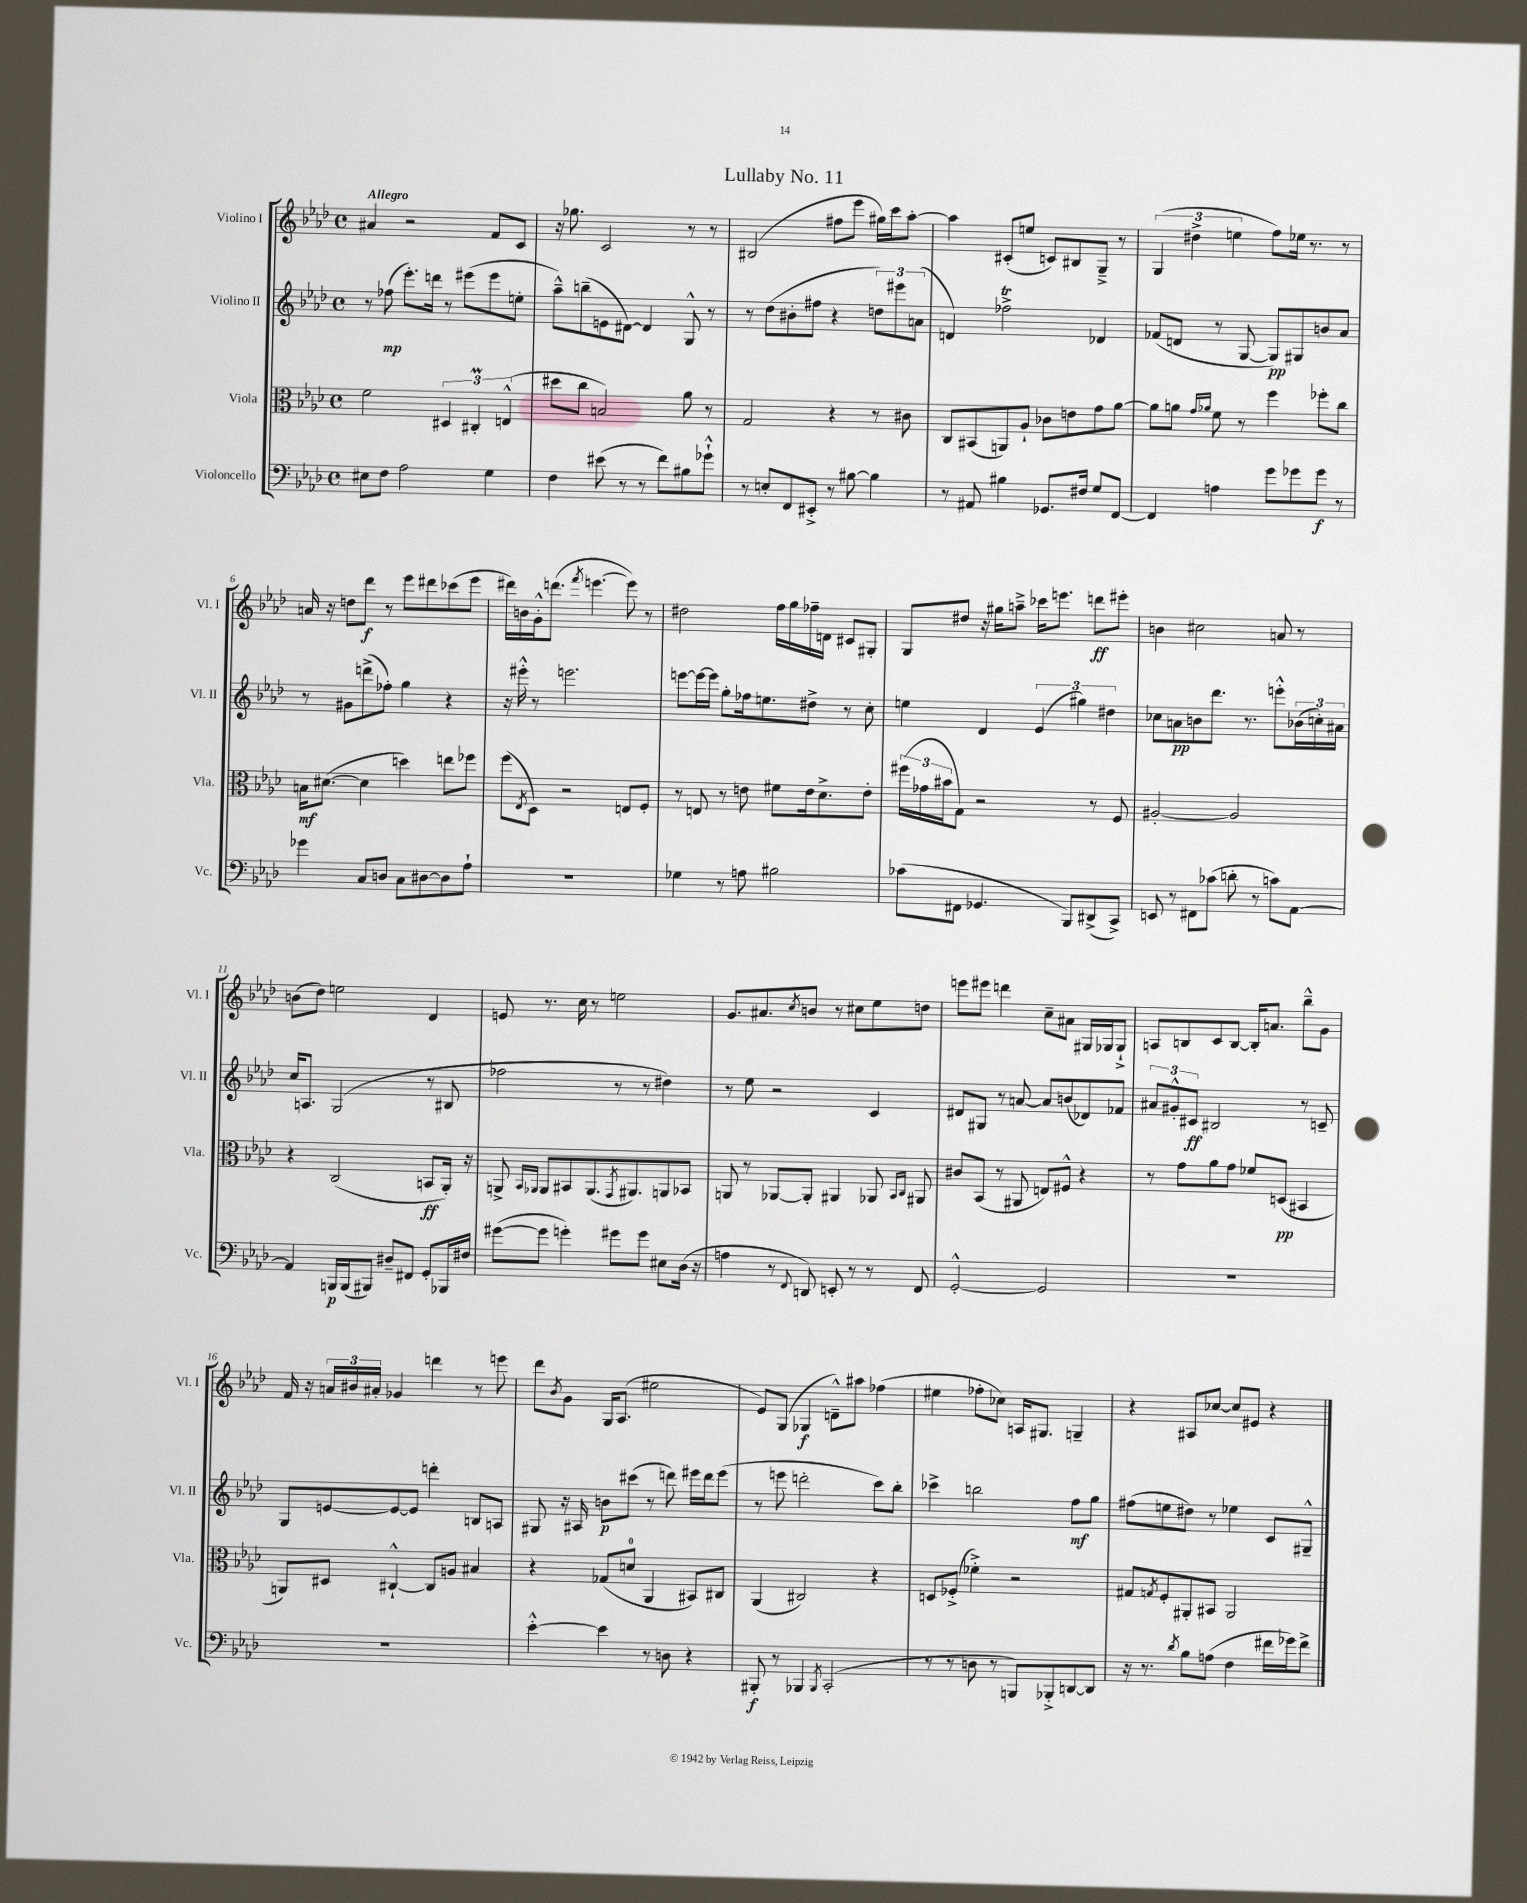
\header { title = "Lullaby No. 11" }
<<
\new StaffGroup <<
\new Staff = "s0" \with { instrumentName = "Violino I" shortInstrumentName = "Vl. I" } {
    \clef treble \key aes \major \defaultTimeSignature \time 4/4 \tempo "Allegro"
    ais'4 r2 f'8 c'8 |
    r16 ges''8. c'2 r8 r8 |
    bis2( fis''8 ees'''8 gis''16) c'''16 aes''8~-. |
    aes''4 cis'8-.( e''8 c'8) bis8 g8---> r8 |
    \tuplet 3/2 { g4( dis''4-> e''4 } f''8) ees''16 r8. r8 |
    a'16 r16 d''8 des'''8\f r8 ees'''8 dis'''8 ces'''8( ees'''8 |
    dis'''16) b'16 g'16-.-^ d'''8.( \acciaccatura { f'''8 } e'''4.~ e'''8) r8 |
    dis''2 f''16 g''16 fes''16-- d'16 cis'8 gis8-. |
    g8 dis''8 r16 gis''16 a''8---> ces'''16 e'''8. d'''8\ff eis'''8-. |
    b'4 cis''2 a'8 r8 |
    b'8( des''8) e''2 des'4 |
    e'8 r8. c''16 r8 e''2 |
    g'8. ais'8. \acciaccatura { c''8 } b'8 r8 cis''8 ees''8 d''8 |
    e'''8 eis'''8 d'''4 c''8-- ais'8 gis16 ges16 ges8-!-> |
    a8 b8 c'8 b8~ b16-. a'8. bes''8---^ g'8 |
    f'16 r16 \tuplet 3/2 { a'16 bis'16 ais'16-. } ges'4 d'''4 r8 e'''8 |
    des'''8 \acciaccatura { bes'8 } g'8 g16 aes8.( eis''2 |
    ees'8) g8( ges4\f d'8---^) ais''8 fes''4( |
    eis''4 fes''8-. ces''8) a16 gis8. g4-- |
    r4 ais8 ces''8~ ces''8 eis'8 r4 \bar "|." |
}
\new Staff = "s1" \with { instrumentName = "Violino II" shortInstrumentName = "Vl. II" } {
    \clef treble \key aes \major \defaultTimeSignature \time 4/4
    r8 fes''8\mp( ees'''8.-.) d'''16 r8 eis'''8( eis'''8 e''8-. |
    aes''8---^) b''8--( e'8 dis'8~) dis'4 g8-^ r8 |
    r8 des''8( bis'8-. fis''8 r4 \tuplet 3/2 { d''8) eis'''8 a'8( } |
    d'4) fes''2->\trill des'4 |
    fes'8( d'8 r8 g8~ g8\pp) gis8 b'8 aes'8 |
    r8 gis'8 d'''8->( fes''8-.) g''4 r4 |
    r16 eis'''16-.-^ r8 e'''2. |
    e'''8~ e'''16~ e'''16 g''8-. fes''16 e''8. dis''8-> r8 c''8-. |
    e''4 des'4 \tuplet 3/2 { ees'4( gis''4) dis''4 } |
    ces''8 a'8\pp b'8 des'''8. r8. e'''8-.-^ \tuplet 3/2 { bes'16( c''16-.) ais'16 } |
    c''16 a8. g2( r8 bis8 |
    fes''2 r8 r8 dis''4) |
    r8 ees''8 r2 c'4 |
    dis'8 gis8 r8 a'8~ a'8 b'8( des'8) fes'8 |
    \tuplet 3/2 { ais'8 gis'8-.-^ cis'8\ff } bis2 r8 c'8-- |
    g8 e'8~ e'8~ e'8 d'''4-. b8 a8 |
    gis8 r16 ais16 b'8\p cis'''8( r8 d'''8) eis'''16 d'''16 eis'''8( |
    r8 e'''8 d'''2-. c'''8) bes''8-. |
    ces'''4-> b''2 f''8\mf g''8 |
    fis''8( e''8 dis''8) r8 ees''4 c'8 gis8---^ \bar "|." |
}
\new Staff = "s2" \with { instrumentName = "Viola" shortInstrumentName = "Vla." } {
    \clef alto \key aes \major \defaultTimeSignature \time 4/4
    f'2 \tuplet 3/2 { dis4 cis4-.\prall e4-^( } |
    dis''8 c''8 b2) aes'8 r8 |
    g2 r4 r8 cis'8 |
    c8 bis,8( a,8) aes8-! ces'8 e'8 g'8 aes'8~ |
    aes'8 a'8 \grace { g'16 aes'16 } f'8 r8 f''4 fes''8-. c''8 |
    b16\mf dis'8.~( dis'4 d''4) e''8 fes''8 |
    f''8( \acciaccatura { ees8 } des8) r2 e8 f8-. |
    r8 e8 r8 e'8 fis'8 e'16 des'8.-> e'8-. |
    \tuplet 3/2 { fis''16( ges'16 bis'16 } g8) r2 r8 f8 |
    ais2~-. ais2 |
    r4 c2( b,8\ff aes,16-.) r16 |
    a,8-> \grace { bes,16 aes,16 } aes,8 bis,8 aes,8.( \acciaccatura { g,8 } ais,8.) a,8 bes,8 |
    a,8 r8 aes,8~ aes,8-. ais,4 aes,8 \grace { bes,16 c16 } ais,8 |
    cis'8 bes,8( r8 ais,8 e8) fis8-^ r4 |
    r8 g'8 aes'8 g'8 fes'8 d8\pp( bis,4 |
    a,8) dis8 cis4~-!-^ cis8 a8 bis4 |
    r4 ges8( d'8-0 aes,4 bis,8) cis8 |
    aes,4( cis2) r4 |
    d8 fes8-.->( fes'4-.->) r2 |
    gis8 \acciaccatura { g8 } f8-. ais,8-. bis,8 ais,2 \bar "|." |
}
\new Staff = "s3" \with { instrumentName = "Violoncello" shortInstrumentName = "Vc." } {
    \clef bass \key aes \major \defaultTimeSignature \time 4/4
    eis8 f8 aes2 g4 |
    f4 eis'8( r8 r8 f'8) bis8 ges'8-!-^ |
    r8 e8-. f,8 eis,8-.-> r8 bis8~ bis4 |
    r8 ais,8 bis4 ges,8. fis16 g8 f,8~ |
    f,4 a4 g'8 ges'8 ges'8\f r8 |
    ges'4 c8 d8 c8 dis8~ dis8 aes8-! |
    R1 |
    ges4 r8 a8 bis2 |
    ces'8( fis,8 ges,4. bes,,8) dis,8->( c,8->) |
    e,8 r8 fis,8 ces'8( d'8-. r8 c'8) aes,8~ |
    aes,4 b,,16\p b,,16( bis,,8) dis8-- fis,8 g,8-. bes,,16 fis16 |
    gis'8~( gis'8 g'4-.) gis'8 gis'8 eis8 des16( r16 |
    a4 r8 \appoggiatura { f,8 } d,8) e,8-. r8 r8 f,8 |
    g,2~-.-^ g,2 |
    R1 |
    R1 |
    ees'4~-.-^ ees'4 r8 d8 r4 |
    bis,,8-.\f r8 bes,,4 \acciaccatura { bes,,8 } c,2-.( |
    r8 r8 d8 r8 b,,8) bes,,8-.-> d,8~ d,8 |
    r16 r8. \acciaccatura { des'8 } bes8 a8( f4 fis'16 ges'16) fis'8-> \bar "|." |
}
>>
>>
